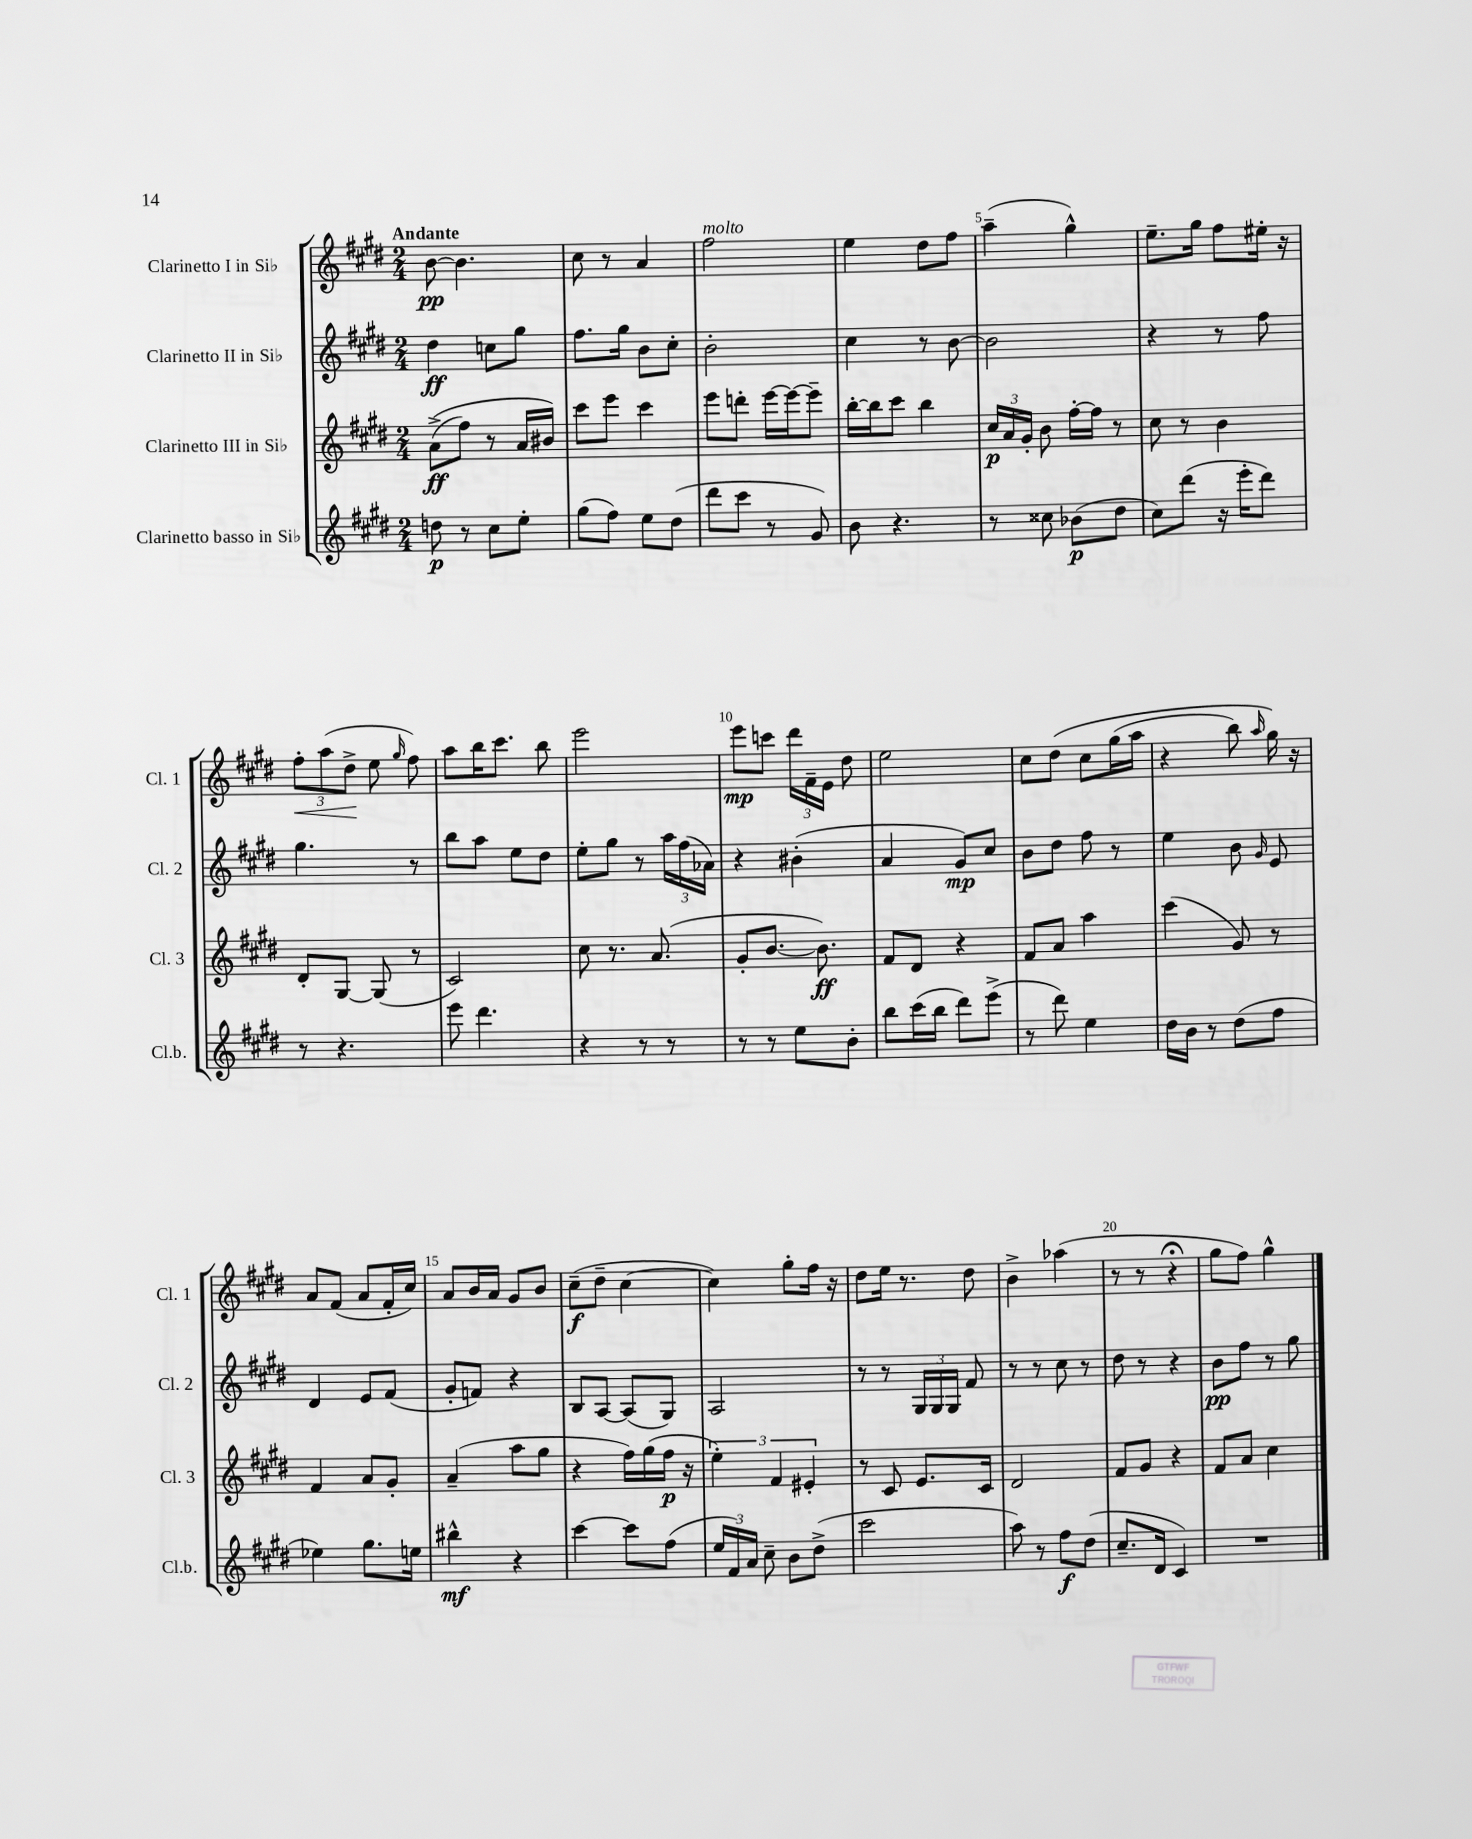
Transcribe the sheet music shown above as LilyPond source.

<<
\new StaffGroup <<
\new Staff = "s0" \with { instrumentName = "Clarinetto I in Sib" shortInstrumentName = "Cl. 1" } {
    \clef treble \key e \major \numericTimeSignature \time 2/4 \tempo "Andante"
    \autoBeamOff b'8~\pp b'4. |
    cis''8 r8 a'4 |
    fis''2^\markup { \italic "molto" } |
    e''4 dis''8[ fis''8] |
    a''4--( gis''4-^) |
    e''8.[-- gis''16] fis''8[ eis''16]-. r16 |
    \tuplet 3/2 { fis''8[-.\< a''8( dis''8]->\! } e''8 \grace { gis''16 } fis''8) |
    a''8[ b''16 cis'''8.] b''8 |
    e'''2 |
    e'''8[\mp c'''8] \tuplet 3/2 { dis'''16[ fis'16-- e'16] } dis''8 |
    e''2 |
    cis''8[ dis''8]\( cis''8[ gis''16( a''16] |
    r4 b''8) \grace { a''16 } gis''16\) r16 |
    a'8[ fis'8]( a'8[ fis'16-. cis''16]) |
    a'8[ b'16 a'16] gis'8[ b'8] |
    cis''8[--\f( dis''8]-- cis''4~ |
    cis''4) gis''8[-. fis''16] r16 |
    dis''8[ e''16] r8. dis''8 |
    b'4-> aes''4( |
    r8 r8 r4\fermata |
    gis''8[ fis''8]) gis''4-^ \bar "|." |
}
\new Staff = "s1" \with { instrumentName = "Clarinetto II in Sib" shortInstrumentName = "Cl. 2" } {
    \clef treble \key e \major \numericTimeSignature \time 2/4
    \autoBeamOff dis''4\ff c''8[ gis''8] |
    fis''8.[ gis''16] b'8[ cis''8]-. |
    b'2-. |
    cis''4 r8 b'8~ |
    b'2 |
    r4 r8 fis''8 |
    gis''4. r8 |
    b''8[ a''8] e''8[ dis''8] |
    e''8[-. gis''8] r8 \tuplet 3/2 { a''16[ fis''16( aes'16]) } |
    r4 bis'4-.( |
    a'4 gis'8[\mp) cis''8] |
    b'8[ dis''8] fis''8 r8 |
    e''4 b'8 \grace { gis'16 } e'8 |
    dis'4 e'8[ fis'8]( |
    gis'8[-. f'8]) r4 |
    b8[ a8]~ a8[( gis8]) |
    a2 |
    r8 r8 \tuplet 3/2 { gis16[ gis16 gis16] } fis'8 |
    r8 r8 cis''8 r8 |
    dis''8 r8 r4 |
    b'8[\pp fis''8] r8 gis''8 \bar "|." |
}
\new Staff = "s2" \with { instrumentName = "Clarinetto III in Sib" shortInstrumentName = "Cl. 3" } {
    \clef treble \key e \major \numericTimeSignature \time 2/4
    \autoBeamOff a'8[->\ff(\( fis''8]) r8 a'16[ bis'16]\) |
    cis'''8[ e'''8] cis'''4 |
    e'''8[ d'''8]-. e'''16[~ e'''16~ e'''8]-- |
    b''16[~-. b''16 cis'''8] b''4 |
    \tuplet 3/2 { cis''16[\p a'16 gis'16]-. } b'8 fis''16[~-. fis''16] r8 |
    cis''8 r8 b'4 |
    dis'8[-. gis8]~ gis8( r8 |
    cis'2) |
    cis''8 r8. a'8.( |
    gis'8[-. b'8.]~ b'8.\ff) |
    fis'8[ dis'8] r4 |
    fis'8[ a'8] a''4 |
    cis'''4( gis'8) r8 |
    fis'4 a'8[ gis'8]-. |
    a'4--( a''8[ gis''8] |
    r4 fis''16[) gis''16( fis''16]\p r16 |
    \tuplet 3/2 { e''4-.) fis'4 eis'4-. } |
    r8 cis'8 e'8.[ cis'16] |
    dis'2 |
    fis'8[ gis'8] r4 |
    fis'8[ a'8] cis''4 \bar "|." |
}
\new Staff = "s3" \with { instrumentName = "Clarinetto basso in Sib" shortInstrumentName = "Cl.b." } {
    \clef treble \key e \major \numericTimeSignature \time 2/4
    \autoBeamOff d''8\p r8 cis''8[ e''8]-. |
    gis''8[( fis''8]) e''8[ dis''8]( |
    dis'''8[ cis'''8] r8 gis'8) |
    b'8 r4. |
    r8 cisis''8 bes'8[\p( dis''8] |
    cis''8[) dis'''8]( r16 e'''16[-. dis'''8]) |
    r8 r4. |
    e'''8 dis'''4. |
    r4 r8 r8 |
    r8 r8 e''8[ b'8]-. |
    b''8[ cis'''16( b''16] dis'''8[) e'''8]->( |
    r8 dis'''8) e''4 |
    dis''16[ b'16] r8 dis''8[( fis''8] |
    ees''4) gis''8.[ e''16] |
    bis''4-^\mf r4 |
    cis'''4~ cis'''8[ fis''8]( |
    \tuplet 3/2 { e''16[ fis'16) a'16] } cis''8-- b'8[ dis''8]->( |
    cis'''2 |
    a''8) r8 fis''8[\f dis''8]( |
    cis''8.[-- dis'16] cis'4) |
    R2 \bar "|." |
}
>>
>>
\layout { \context { \Score \override BarNumber.break-visibility = ##(#f #t #t) barNumberVisibility = #(every-nth-bar-number-visible 5) } }
